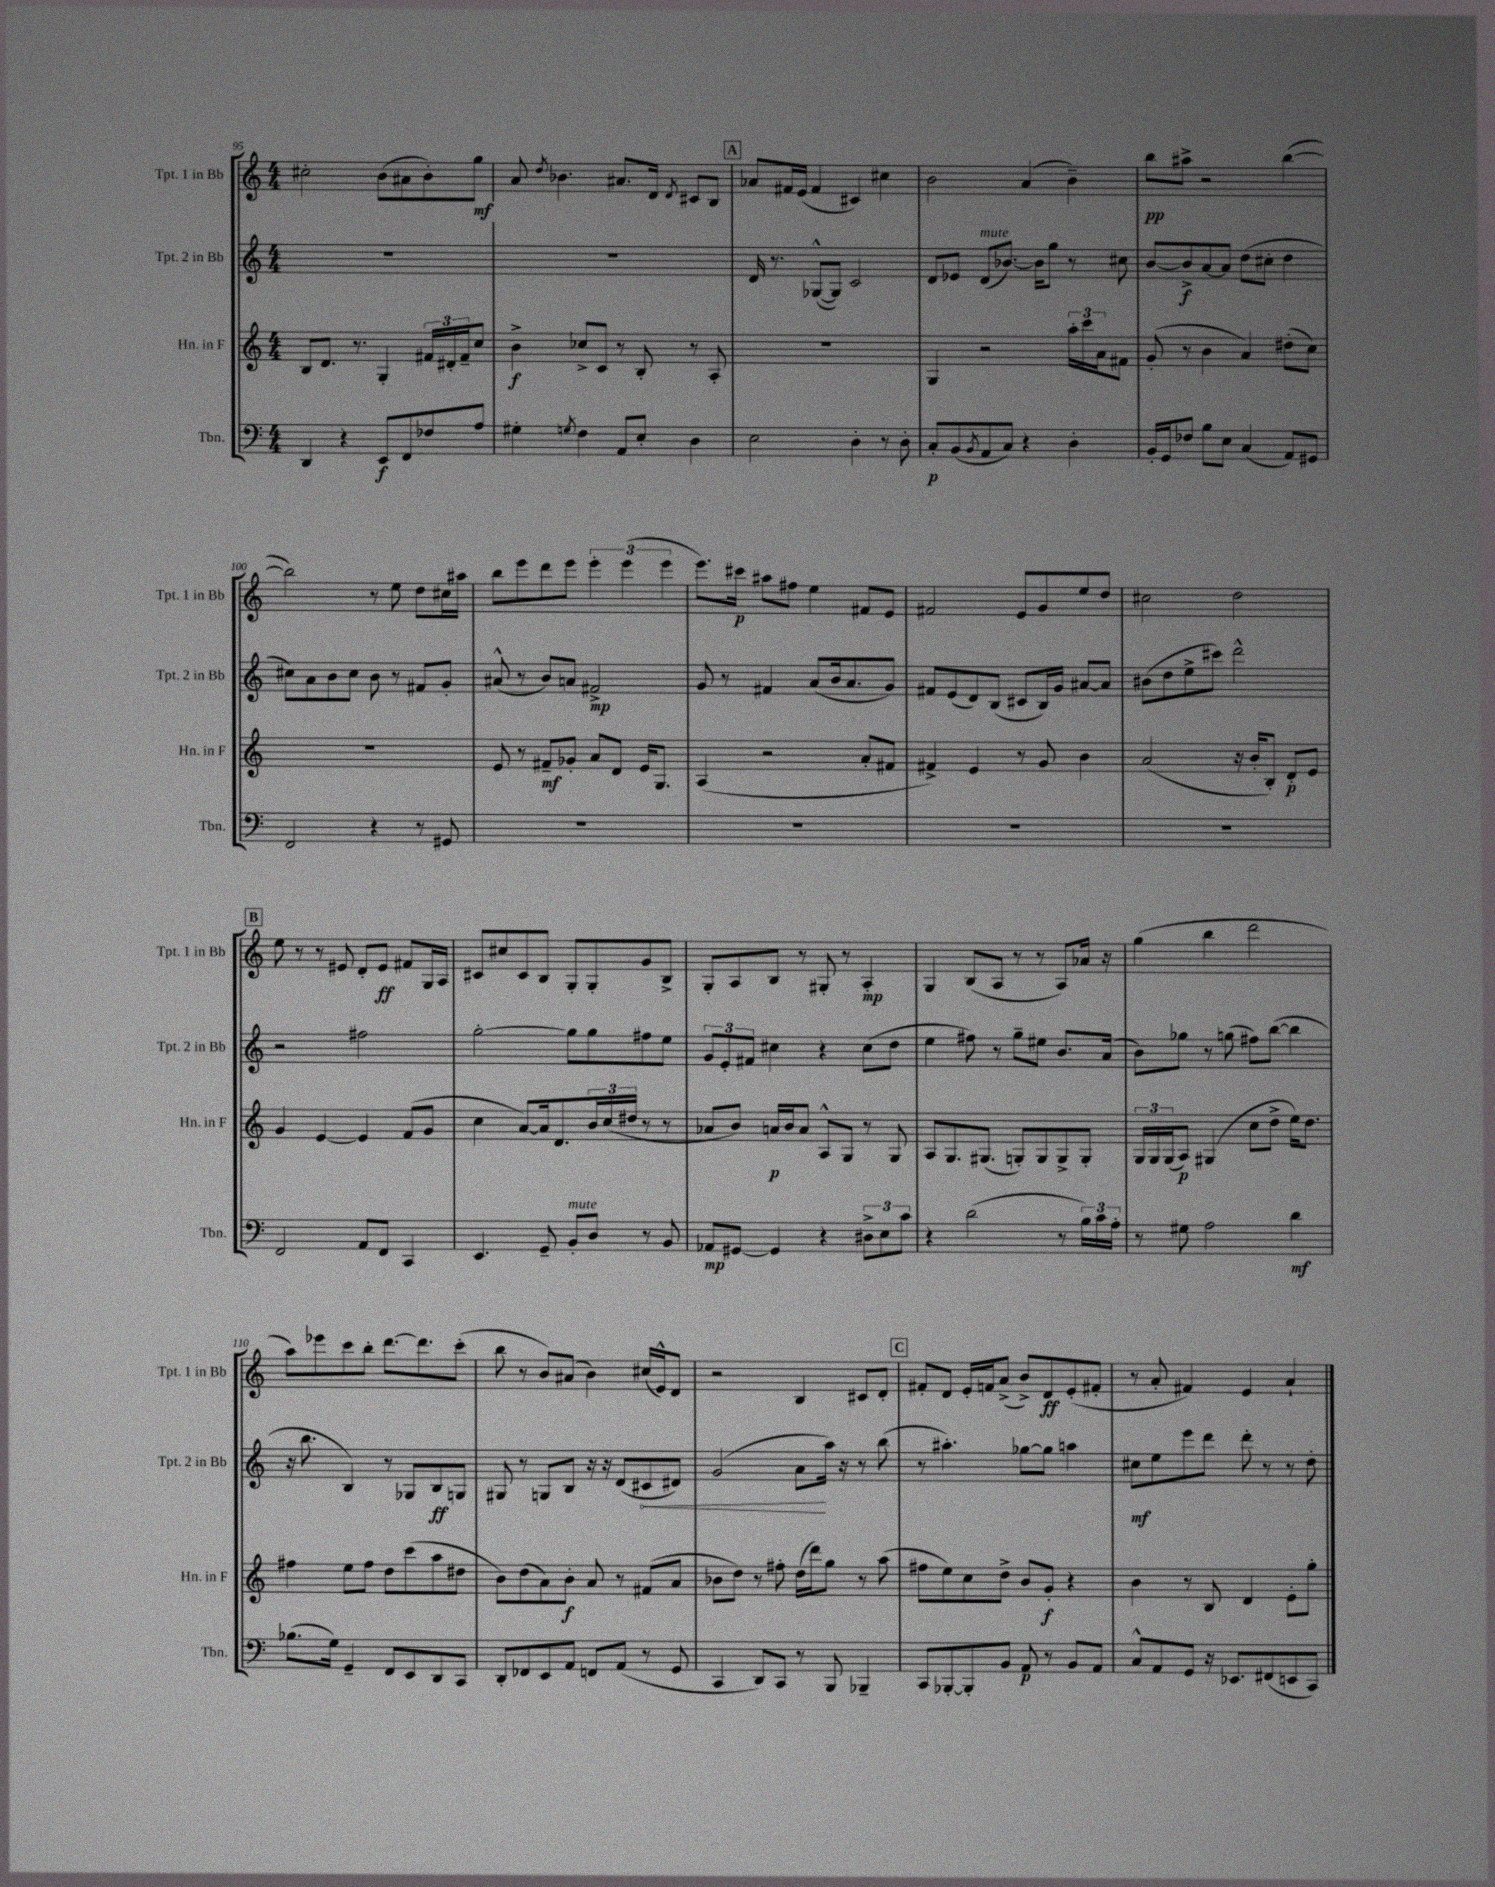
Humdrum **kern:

**kern	**kern	**kern	**kern
*staff4	*staff3	*staff2	*staff1
*clefF4	*clefG2	*clefG2	*clefG2
*k[]	*k[]	*k[]	*k[]
*M4/4	*M4/4	*M4/4	*M4/4
4DD	8B	1r	2cc#'
.	8.d	.	.
4r	.	.	.
.	8.r	.	.
8EE	4G'	.	(8b
8FF	.	.	8a#
8F-	24f#	.	8b')
.	24d#'	.	.
.	24f#~	.	.
8A	8cc	.	8gg
=	=	=	=
4G#'	4b^	1r	8a
.	.	.	8qdd
.	.	.	4.b-
8qG	.	.	.
4F	8cc-^	.	.
.	8c	.	.
8AA	8r	.	8.a#
8E'	8B'	.	.
.	.	.	16d
.	.	.	8qd
4D	8r	.	8c#
.	8A'	.	8B
=	=	=	=
2E	1r	16d	8a-
.	.	8.r	.
.	.	.	16f#
.	.	.	(16e
.	.	([8G-^^	4f#
.	.	8G-])	.
4D'	.	2c	4c#)
8r	.	.	4cc#
8D'	.	.	.
=	=	=	=
8C'	4G	8d	2b
(8BB	.	8e-	.
8qBB	.	.	.
8AA	2r	(8d	.
8C)	.	[8.b-)	.
4r	.	.	(4a
.	.	16b-]	.
.	.	8gg	.
4D'	24aa'	8r	4b~)
.	24ccc	.	.
.	24a	.	.
.	8f#	8cc#	.
=	=	=	=
16BB'	(8g'	[8b	8bb
16GG	.	.	.
8F-	8r	8b^]	8aa#^
8B	4b	[8a	2r
8E	.	8a]	.
(4C	4a)	(8dd	.
.	.	8cc#'	.
8AA)	(8dd#'	4dd	([4bb
8GG#	8cc)	.	.
=	=	=	=
2FF	1r	8cc#)	2bb])
.	.	8a	.
.	.	8b	.
.	.	8cc#	.
4r	.	8b	8r
.	.	8r	8ee
8r	.	8f#	8dd
8GG#	.	8g'	16cc#
.	.	.	16aa#
=	=	=	=
1r	8e	(8a#^^	8bb
.	8r	8r	8eee
.	8f#~	8b)	8ddd
.	8g-'	8a	8eee
.	8a	2f#^	6eee'
.	8d	.	.
.	.	.	(6eee
.	16e	.	.
.	8.G	.	.
.	.	.	6eee
=	=	=	=
1r	(4A	8g	8.eee)
.	.	8r	.
.	.	.	16ccc#
.	2r	4f#	8aa#
.	.	.	8ff#
.	.	(8a	4ee
.	.	16b	.
.	.	8.a	.
.	8a'	.	8f#
.	8f#	8g)	8e
=	=	=	=
1r	4f#^)	8f#	2f#
.	.	(8e	.
.	4e	8d)	.
.	.	(8B	.
.	8r	8c#	8e
.	8g	16B)	8g
.	.	16g	.
.	4b	[8a#	8ee
.	.	8a#]	8dd
=	=	=	=
1r	(2a	(8b#	2cc#
.	.	8dd	.
.	.	8ee^	.
.	.	8ccc#)	.
.	16r	2ddd^^	2dd
.	16b'	.	.
.	8B')	.	.
.	8d'	.	.
.	8e	.	.
=	=	=	=
2FF	4g	2r	8ee
.	.	.	8r
.	[4e	.	8r
.	.	.	8e#
8AA	4e]	2ff#	8d'
8FF	.	.	8e#
4CC	(8f	.	8f#
.	8g	.	16G
.	.	.	16A
=	=	=	=
4.EE	4cc	[2gg'	8c#
.	.	.	8cc#
.	[8a)	.	8c#
8GG~	16a]	.	8B
.	8.d	.	.
8BB'	.	8gg]	8G'
8D	24b	8gg	8G'
.	(24cc	.	.
.	24dd#	.	.
8r	8r	8ff#	8g
8BB	8r	8ee	8B^
=	=	=	=
8AA-	8a-	12g	8G'
.	.	12e'	.
[8GG#	8b)	.	8A
.	.	12f#	.
4GG#]	16a	4cc#	8B
.	16b	.	.
.	8a	.	8r
4r	8A^^	4r	8G#'
.	8G	.	8r
12D#^	8r	(8cc#	4A'
12E	.	.	.
.	8G	8dd	.
12c	.	.	.
=	=	=	=
4r	8A	4ee	4G
.	8.G	.	.
(2d	.	8ff#)	(8B
.	(8.G#	.	.
.	.	8r	8A
.	8G')	8gg~	8r
.	8G	8ee#	8r
8r	8G^	8.b	8A)
24B)	8G'	.	16a-
24c	.	.	.
.	.	(16a	16r
24A'	.	.	.
=	=	=	=
8r	24G	8b)	(4gg
.	24G	.	.
.	(24G	.	.
8G#	8A)	8gg-	.
2A	(4G#	8r	4bb
.	.	(8gg	.
.	8cc	8ff#)	2ddd
.	8dd^	([8bb	.
4d	16ee)	4bb]	.
.	8.dd	.	.
=	=	=	=
(8.B-	4ff#	16r	8aa)
.	.	8.bb	.
.	.	.	8eee-
16G)	.	.	.
4GG~	8ee	4B)	8ccc
.	8ff#	.	8bb'
8FF	8dd	8r	[8.ddd
8EE	(8ccc	8G-	.
.	.	.	8.ddd]
8DD	8aa	8B	.
8CC	8dd#	8G	(8ccc'
=	=	=	=
8DD'	8b)	8G#	8bb
8FF-	(8dd	8r	8r
8EE	8a)	8G	8b)
8AA	8b'	8B	(8a#
8FF	8a	16r	4b)
.	.	16r	.
(8AA	8r	(8d	.
8r	(8f#	8c#	(16cc#
.	.	.	16e^^)
8GG	8a	8d#)	8d
=	=	=	=
4CC	8b-	(2g	2r
.	8dd)	.	.
8DD)	8r	.	.
8CC	8ff#'	.	.
8r	(16dd	8a	4B
.	16ddd)	.	.
8BBB	8gg	16aa)	.
.	.	16r	.
4BBB-~	8r	8r	8c#
.	(8aa	(8bb	8d'
=	=	=	=
8CC	8ff#	8r	8f#'
[8BBB-'	8ee)	4.aa#')	8d
8BBB-']	8cc	.	16e'
.	.	.	16f
8BB	8dd^	.	(8a^
8AA	8b	[8gg-	8b^)
8r	8g'	8gg-]	8d
8BB	4r	4aa	(8e'
8AA	.	.	8f#'
=	=	=	=
8C^^	4b	8cc#	8r
8AA	.	8ee	8a'
8GG	8r	8eee	4f#)
16r	8B	8ddd	.
8.EE-	.	.	.
.	4d	8ddd'	4e
(8FF#	.	8r	.
8EE	8e'	8r	4a`
8CC)	8gg'	8dd'	.
==	==	==	==
*-	*-	*-	*-
